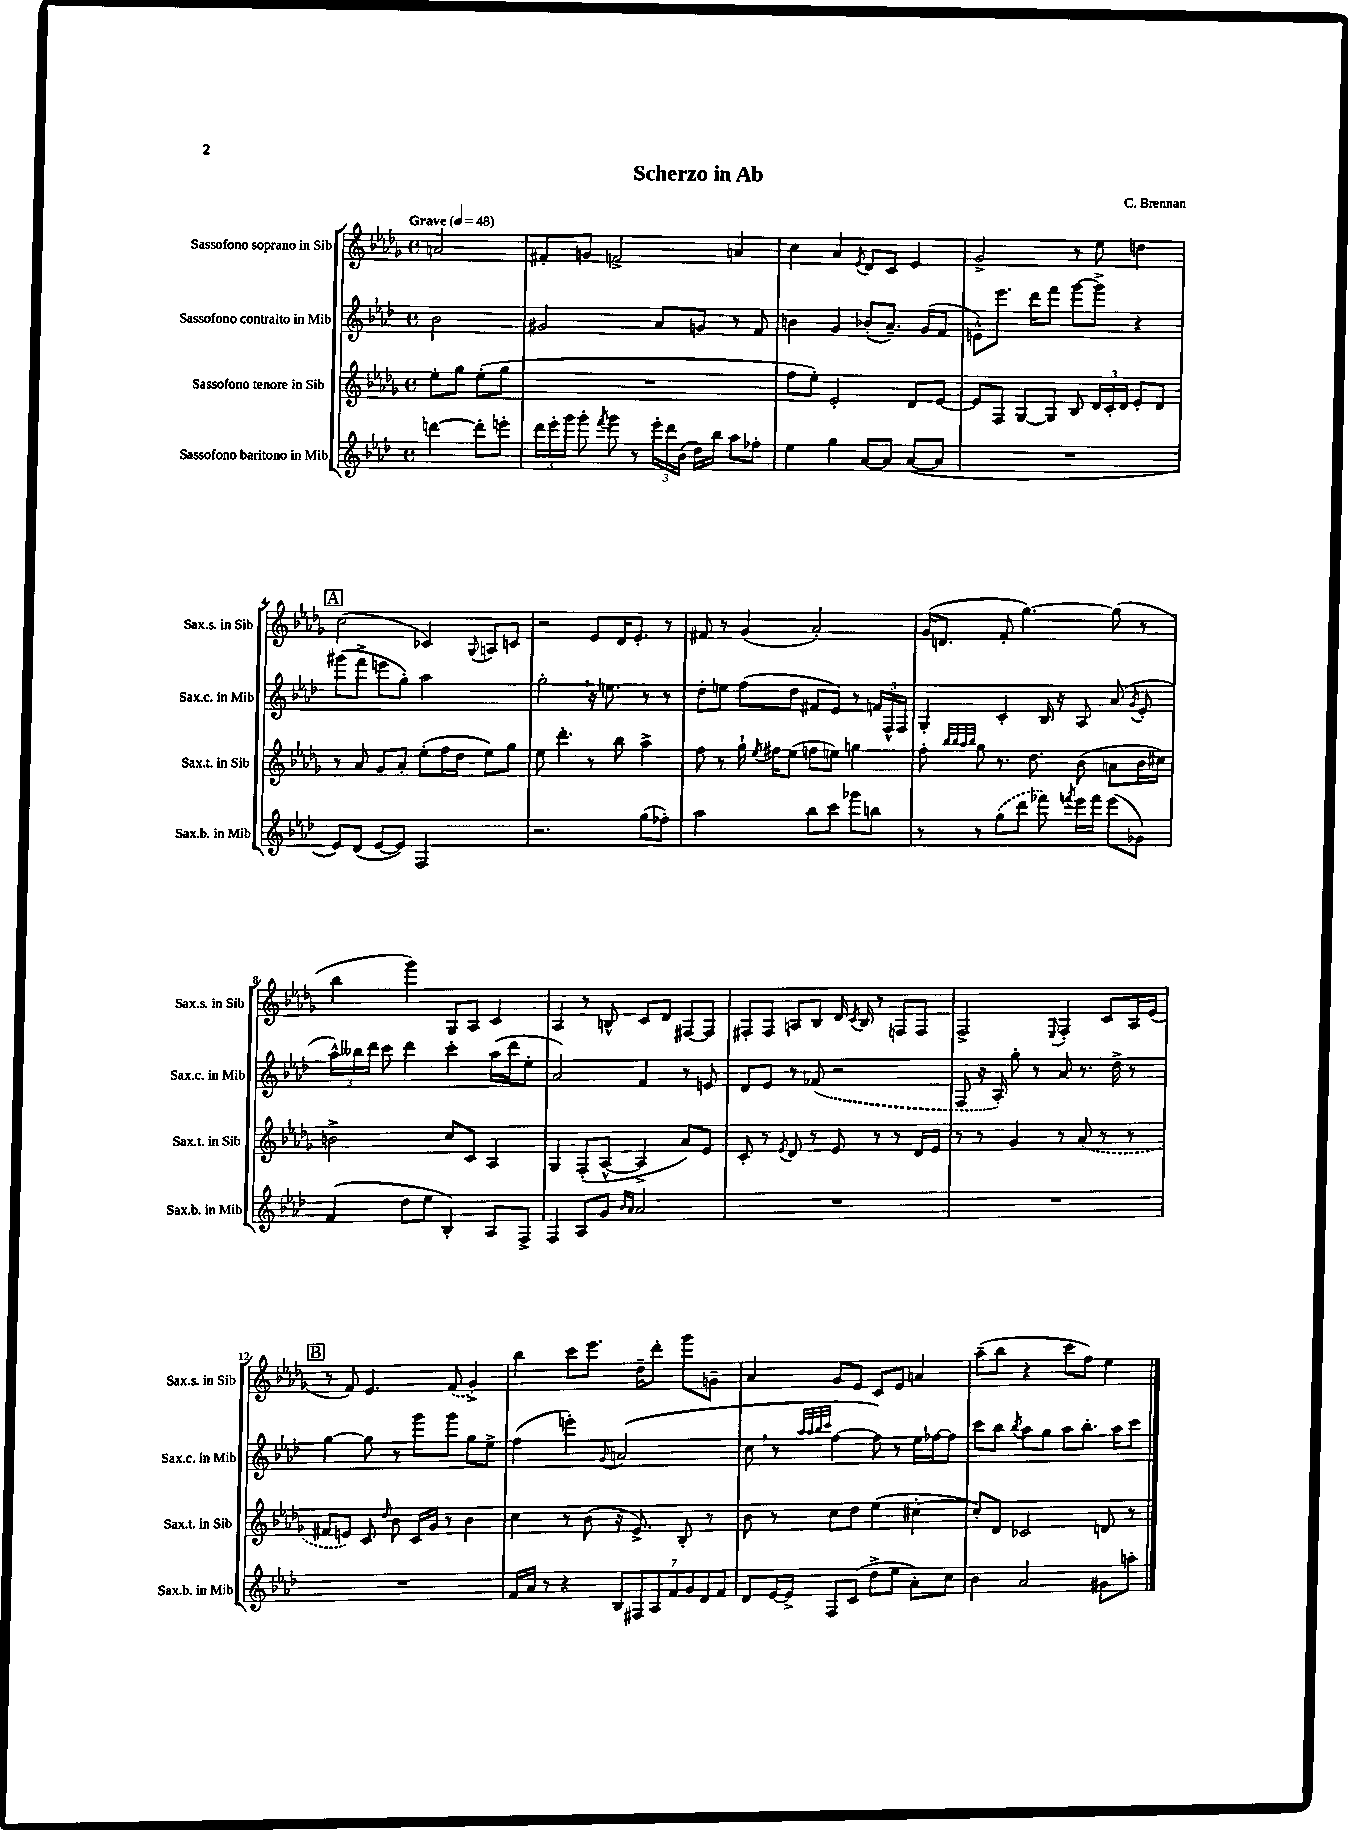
\header { title = "Scherzo in Ab" composer = "C. Brennan" }
<<
\new StaffGroup <<
\new Staff = "s0" \with { instrumentName = "Sassofono soprano in Sib" shortInstrumentName = "Sax.s. in Sib" } {
    \clef treble \key des \major \defaultTimeSignature \time 4/4 \partial 2 \tempo "Grave" 4 = 48
    \autoBeamOff a'2 |
    fis'8[-. g'8] f'2-> a'4 |
    c''4 aes'4 \acciaccatura { ees'8 } des'8[ c'8] ees'4 |
    ges'2-> r8 ees''8 d''4 |
    \mark \markup { \box "A" } c''2( ces'4) \appoggiatura { ges8 } a8[ c'8] |
    r2 ees'8[ des'16 ees'8.]-. r8 |
    fis'8 r8 ges'4( aes'2-.) |
    ges'16[( d'8.] f'8-. ges''4.~) ges''8( r8 |
    bes''4 ges'''4) ges8[ aes8] c'4 |
    aes4 r8 b8-^ c'8[ des'8] fis8[~ fis8] |
    fis8[-. fis8] a8[ bes8] des'16 \acciaccatura { c'8 } bes16 r8 f8[ f8] |
    f2-> \appoggiatura { ees8 } f4-. c'8[ aes16 ees'16]( |
    \mark \markup { \box "B" } r8 f'8) ees'4. \once \slurDashed f'8( ges'4->) |
    bes''4 c'''8[ ees'''8.] des''16[-- des'''8]-. ges'''8[ g'8]-- |
    aes'4 ges'8[ ees'8] c'8[ ees'8] a'4 |
    aes''8[--( bes''8] r4 c'''8[ f''8]) ees''4 \bar "|." |
}
\new Staff = "s1" \with { instrumentName = "Sassofono contralto in Mib" shortInstrumentName = "Sax.c. in Mib" } {
    \clef treble \key aes \major \defaultTimeSignature \time 4/4 \partial 2
    \autoBeamOff bes'2 |
    gis'2 aes'8[ g'8] r8 f'8 |
    b'4 g'4 bes'8[-.( aes'8.]--) g'16[( f'8] |
    e'8[-^) ees'''8.] des'''16[ f'''8] g'''8[~ g'''8]-> r4 |
    \mark \markup { \box "A" } gis'''8[( f'''8]-> e'''8[ g''8]-.) aes''2 |
    g''2-. \breathe r16 e''8. r8 r8 |
    des''8[-. e''8] f''8[( des''8] fis'8[ ees'8]) r8 \tuplet 3/2 { f'16[ f16-^ f16] } |
    g4-. c'4-. bes16 r16 aes8 aes'8( \acciaccatura { g'8 } ees'8-. |
    \tuplet 3/2 { aes''16[-^) beses''16 des'''16] } c'''8 des'''4 c'''4-. aes''16[( des'''16 ees''8]-. |
    aes'2) f'4 r8 e'8 |
    des'8[ ees'8] r8 \once \slurDashed fes'8( r2 |
    f8 r16 aes16-.) g''8-. r8 aes'8 r8. des''16-> r8 |
    \mark \markup { \box "B" } g''4~ g''8 r8 g'''8[ g'''8] g''8[ ees''8]-> |
    f''4( e'''4-.) \appoggiatura { g'8 } a'2( |
    c''8 \breathe r8 \grace { aes''32[ aes''32 bes''32 c'''32] } f''4~ f''8) r8 ees''16[ fes''16~ fes''8] |
    c'''8[ bes''8] \acciaccatura { bes''8 } aes''8[ g''8] aes''8[ bes''8.]-. aes''16[ c'''8] \bar "|." |
}
\new Staff = "s2" \with { instrumentName = "Sassofono tenore in Sib" shortInstrumentName = "Sax.t. in Sib" } {
    \clef treble \key des \major \defaultTimeSignature \time 4/4 \partial 2
    \autoBeamOff ees''8[-. ges''8] ees''8[-.( ges''8] |
    R1 |
    f''8[ ees''8]-.) ees'2-. des'8[ ees'8]~ |
    ees'8[ f8] ges8[~ ges8] bes8 \tuplet 3/2 { des'16[ c'16-. des'16] } ees'8[-. des'8] |
    \mark \markup { \box "A" } r8 aes'8 ges'8[ aes'8]-. ees''8[-.( f''16 des''16] ees''8[) ges''8] |
    ees''8 des'''4.-. r8 bes''8 aes''4-> |
    f''8 r8 ges''16-! \acciaccatura { ees''8 } fis''16[ ees''8]( f''8[ e''8]) g''4 |
    f''8-. \grace { bes''32[ bes''32 aes''32 bes''32] } ges''8 r8. des''8. bes'8( a'8[ bes'16 cis''16]) |
    b'2-> c''8[ c'8] aes4 |
    ges4 f8[-.( aes8]~-^ aes4-> aes'8[) ees'8] |
    c'8-. r8 \acciaccatura { ees'8 } des'8 r8 ees'8 r8 r8 des'16[ ees'16] |
    r8 r8 ges'4 r8 \once \slurDashed aes'8( r8 r8 |
    \mark \markup { \box "B" } fis'8[ e'8]) c'8 \grace { des''16 } bes'8 c'16[ ges'16] r8 bes'4 |
    c''4 r8 bes'8( r16 ees'8.->) bes8-. r8 |
    bes'8 r8 c''8[ des''8] ees''4( cis''4~-. |
    cis''8[-.) des'8] ces'2 d'8 r8 \bar "|." |
}
\new Staff = "s3" \with { instrumentName = "Sassofono baritono in Mib" shortInstrumentName = "Sax.b. in Mib" } {
    \clef treble \key aes \major \defaultTimeSignature \time 4/4 \partial 2
    \autoBeamOff d'''4~ d'''8[-. e'''8]-. |
    \tuplet 3/2 { des'''16[ ees'''16-. g'''16] } g'''8-. \acciaccatura { f'''8 } g'''8 r8 \tuplet 3/2 { ees'''16[-. des'''16 bes'16]( } des''16[) bes''16] aes''8[ fes''8]-. |
    ees''4 g''4 aes'8[~ aes'8] aes'8[~( aes'8] |
    R1 |
    \mark \markup { \box "A" } ees'8[) des'8]( ees'8[~ ees'8]) f2 |
    r2. g''8[( fes''8]-.) |
    aes''2 bes''8[ c'''8] ges'''8[ b''8] |
    r8 r8 \once \slurDashed g''8[( des'''8] fes'''8) \acciaccatura { f'''8 } ees'''16[ f'''16] ees'''8[( ges'8]) |
    f'4( des''8[ ees''8] bes4-.) aes8[ f8]-> |
    f4 aes8[ g'8] \grace { bes'16[ aes'16] } aes'2 |
    R1 |
    R1 |
    \mark \markup { \box "B" } R1 |
    f'16[ aes'16] r8 r4 \tuplet 7/4 { bes8[ fis8 aes8 f'8 g'8 des'8 f'8] } |
    des'8[ ees'16~ ees'16]-> f8[ c'8]( des''8[-> ees''8] aes'8[-.) c''8] |
    bes'4 aes'2 gis'8[ a''8]-. \bar "|." |
}
>>
>>
